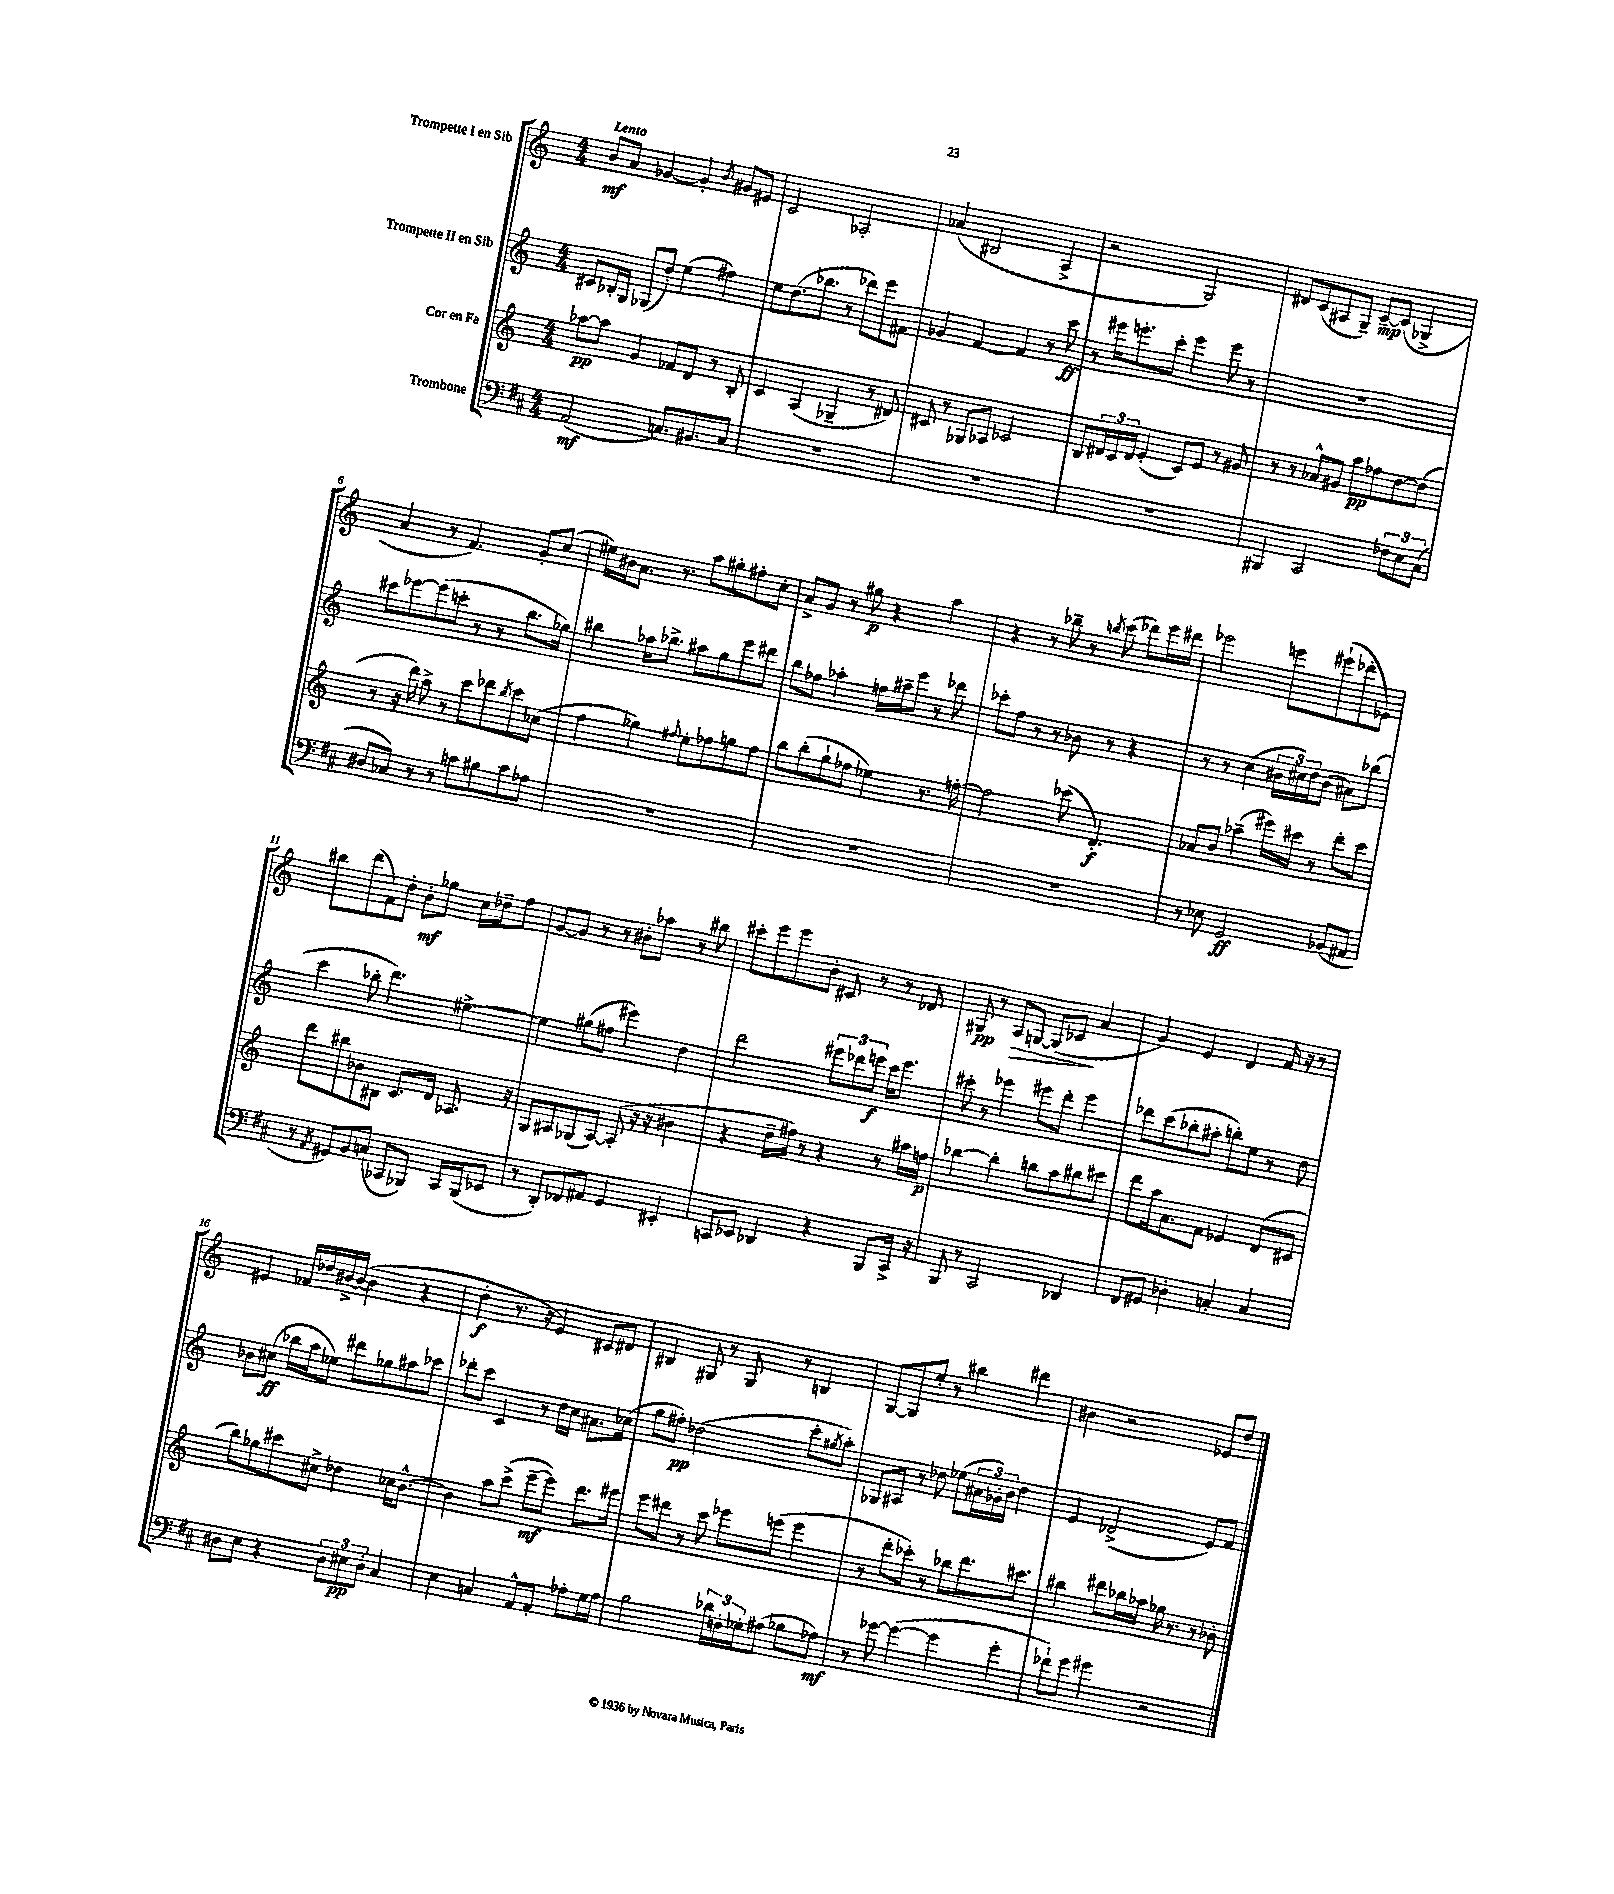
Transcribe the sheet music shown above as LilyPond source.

<<
\new StaffGroup <<
\new Staff = "s0" \with { instrumentName = "Trompette I en Sib" } {
    \clef treble \key c \major \numericTimeSignature \time 4/4 \tempo "Lento"
    b'8\mf a'8 ges'4~ ges'4-. \acciaccatura { b'8 } gis'8 eis'8 |
    c'2 aes2-. |
    aes'4( bis2 a4-> |
    r2 g2) |
    dis'8 c'8( ais8 g8--) c'8~--\mp c'8( ges4-> |
    a'4 r8 f'4.) g'8-. c''8( |
    eis''16) bis'16 a'8. r8. a''8 gis''8-. fis''8-. c''8-. |
    a'8-> g'8 r8 gis''8\p r4 a''4 |
    r4 r8 bes''8-- r8 \acciaccatura { b''8 } c'''8( des'''8) e'''16 dis'''16 |
    ees'''2 e'''8 eis'''8-!( des'''8-. ees'8) |
    bis''8 d'''8( f'8) d''8-. b'8-.\mf ges''8 c''16 des''16-- f''8 |
    g'8~ g'8 r8 r8 bis'8-. aes''8 r8 bis''8 |
    cis'''8-. e'''8 e'''8 b'8-. cis'8 r8 r8 des'8 |
    gis8\pp r8 a8\> g8~ g8( ces'8\! a'4 |
    g'4) e'4 d'4 f'16 r16 r8 |
    eis'4 fes'16 des''16 bis'16~-> bis'16~( bis'4 r4 |
    d''4-.\f r8. r16 e'4) cis'8 dis'8 |
    bis4 gis8 r8 gis8 r8 b4 |
    g8~ g8 e''8-. r8 bis''4 dis'''4 |
    bis'4 r2 ees'8 d''8 \bar "|." |
}
\new Staff = "s1" \with { instrumentName = "Trompette II en Sib" } {
    \clef treble \key c \major \numericTimeSignature \time 4/4
    cis'8 bes16-. g16 ges8( d''8-.) e''4( fis''4) |
    e''8 d''8.( bes''8. r8 des'''8) e'''8 fis'8 |
    ges'4 f'4~ f'4 r8 c'''8\ff |
    r8 eis'''16 e'''8.-. c'''8-. e'''4 e'''8 r8 |
    R1 |
    cis'''8 ees'''8~ ees'''8( c'''8-. r8 r8 b''8. ges''16) |
    bis''4 aes''16 bes''8.-> ais''8 g''8 e'''8 dis'''8 |
    b''8 fes''8 aes''4-. f''16 ais''16-- e'''8 r8 des'''8 |
    ces'''8-. f''8 r8 r8 bes'8 r8 r4 |
    r8 r8 c''4( \tuplet 3/2 { bis'16 cis''16) d''16 } bis'8( ais'8) bes''8( |
    c'''4 bes''8-. d'''4.) eis''4~-> |
    eis''4 gis''8( fis''8 eis'''4) d''4 |
    d'''2 \tuplet 3/2 { eis'''8 des'''8 e'''8\f } c'''16 e'''8. |
    cis'''8-. r8 ees'''4 eis'''8 d'''8-. eis'''4 |
    des'''8 c'''8( bes''8-. ais''8-. b''8-.) e''8 r8 d''8 |
    bes'8 cis''8\ff( bes''16 a''16 ees''8) dis'''8 ges''8 ais''8 ces'''8 |
    des'''8-. c'''8 c'4 r8 d''16 c''16 ais'8. ces''16( |
    g''8 fis''8-.\pp) des''2( c'''8-. \acciaccatura { gis''8 } a''8-.) |
    ges8 ais8 r8 des''8 ees''8( \tuplet 3/2 { ais'16 ges'16-.) b'16 } des''4 |
    e'4 des'2->( e'8) f'8 \bar "|." |
}
\new Staff = "s2" \with { instrumentName = "Cor en Fa" } {
    \clef treble \key c \major \numericTimeSignature \time 4/4
    aes''8~\pp aes''8 g'4 fes'8 d'8 r8 b8-. |
    c'4 a4( ges4-- r8 dis'8) |
    cis'8 r8 ges8 aes8 ces'2 |
    b8 \tuplet 3/2 { dis'16 c'16 dis'16 } e'4-.( c'8) e'8 r8 gis'8 |
    r8 r8 aes'8-^ gis'8 a''8\pp fes''8 d''8~ d''8( |
    r8 r16 d'''16) a''8-> r8 c'''8 des'''8 \acciaccatura { b''8 } c'''8 ces''8( |
    f''4 ges''4) \appoggiatura { fis''8 } e''8-. fes''8 g''8 fes''8 |
    b''8 b''8-.( g''8-! fes''8 ees''4) r8. f''16~-. |
    f''2 ces'''8( d'4.-.\f) |
    aes'8 b'8 aes''4--( eis'''16) cis'''16 r8 d'''8-. cis'''8 |
    d'''8 bis''8 bes'8 bis8 c'8. d'16 aes8. r16 |
    g8 ais8 ges8( ais8~) ais8-.( r16 r16 bis'4 |
    r4 d''16-- fis''16) r8 r4 r8 ais''16 f''16\p |
    bes''4~ bes''4-. b''8 a''8 bis''8 cis'''8 |
    d'''8 a''16 a'8. f'8 ees'4 d'8( cis'8 |
    b''8) ges''8 cis'''8 cis''8-> des''4 ces''16 b'8.~-^ |
    b'4 a''8 c'''8->( e'''8~--\mf e'''8) d'''8. eis'''16 |
    e'''8 dis'''8 r8 c'''8 ees'''8 e'''8( e'''4 |
    r8 d'''8-. ces'''8-.) r8 bes''8 d'''8. cis'''8. |
    bis''4 dis'''8 bes''16 aes''16 ges''16 r8. r8 bes'8-. \bar "|." |
}
\new Staff = "s3" \with { instrumentName = "Trombone" } {
    \clef bass \key d \major \numericTimeSignature \time 4/4
    a,2\mf( c8.) bis,8. c8 |
    R1 |
    R1 |
    R1 |
    bis,,4 cis,2 \tuplet 3/2 { fes8 e8 cis8( } |
    dis8 ces8) r8 r8 c'8 bis8 c'8 aes8 |
    R1 |
    R1 |
    R1 |
    r8 ees8 g,2\ff bes,8( ais,8 |
    r8 \acciaccatura { a,8 } gis,8) b,8 c8( ces,8 bes,,8) ces,16 bes,,16( ees,8 |
    r8 d,8-.) fes,8 ais,8 g,4 eis,4-. |
    c,8 ees,8 des,4 r4 b,,8 c,16-> r16 |
    b,,8 r8 cis,2 des,4 |
    fis,8 gis,8 des4-. c4-. c4 |
    dis8 e8 r4 \tuplet 3/2 { dis8 eis8\pp dis8-. } cis4 |
    e4 c4 a,8-^ a,8-. aes8-. g16 aes16 |
    b2 \tuplet 3/2 { des'16 f16-. ges16-. } ais8( bes8 aes8\mf) |
    r8 ges'8~ ges'4~( ges'4 ges'4-. |
    fes'8-!) g'8 gis'4 r2 \bar "|." |
}
>>
>>
